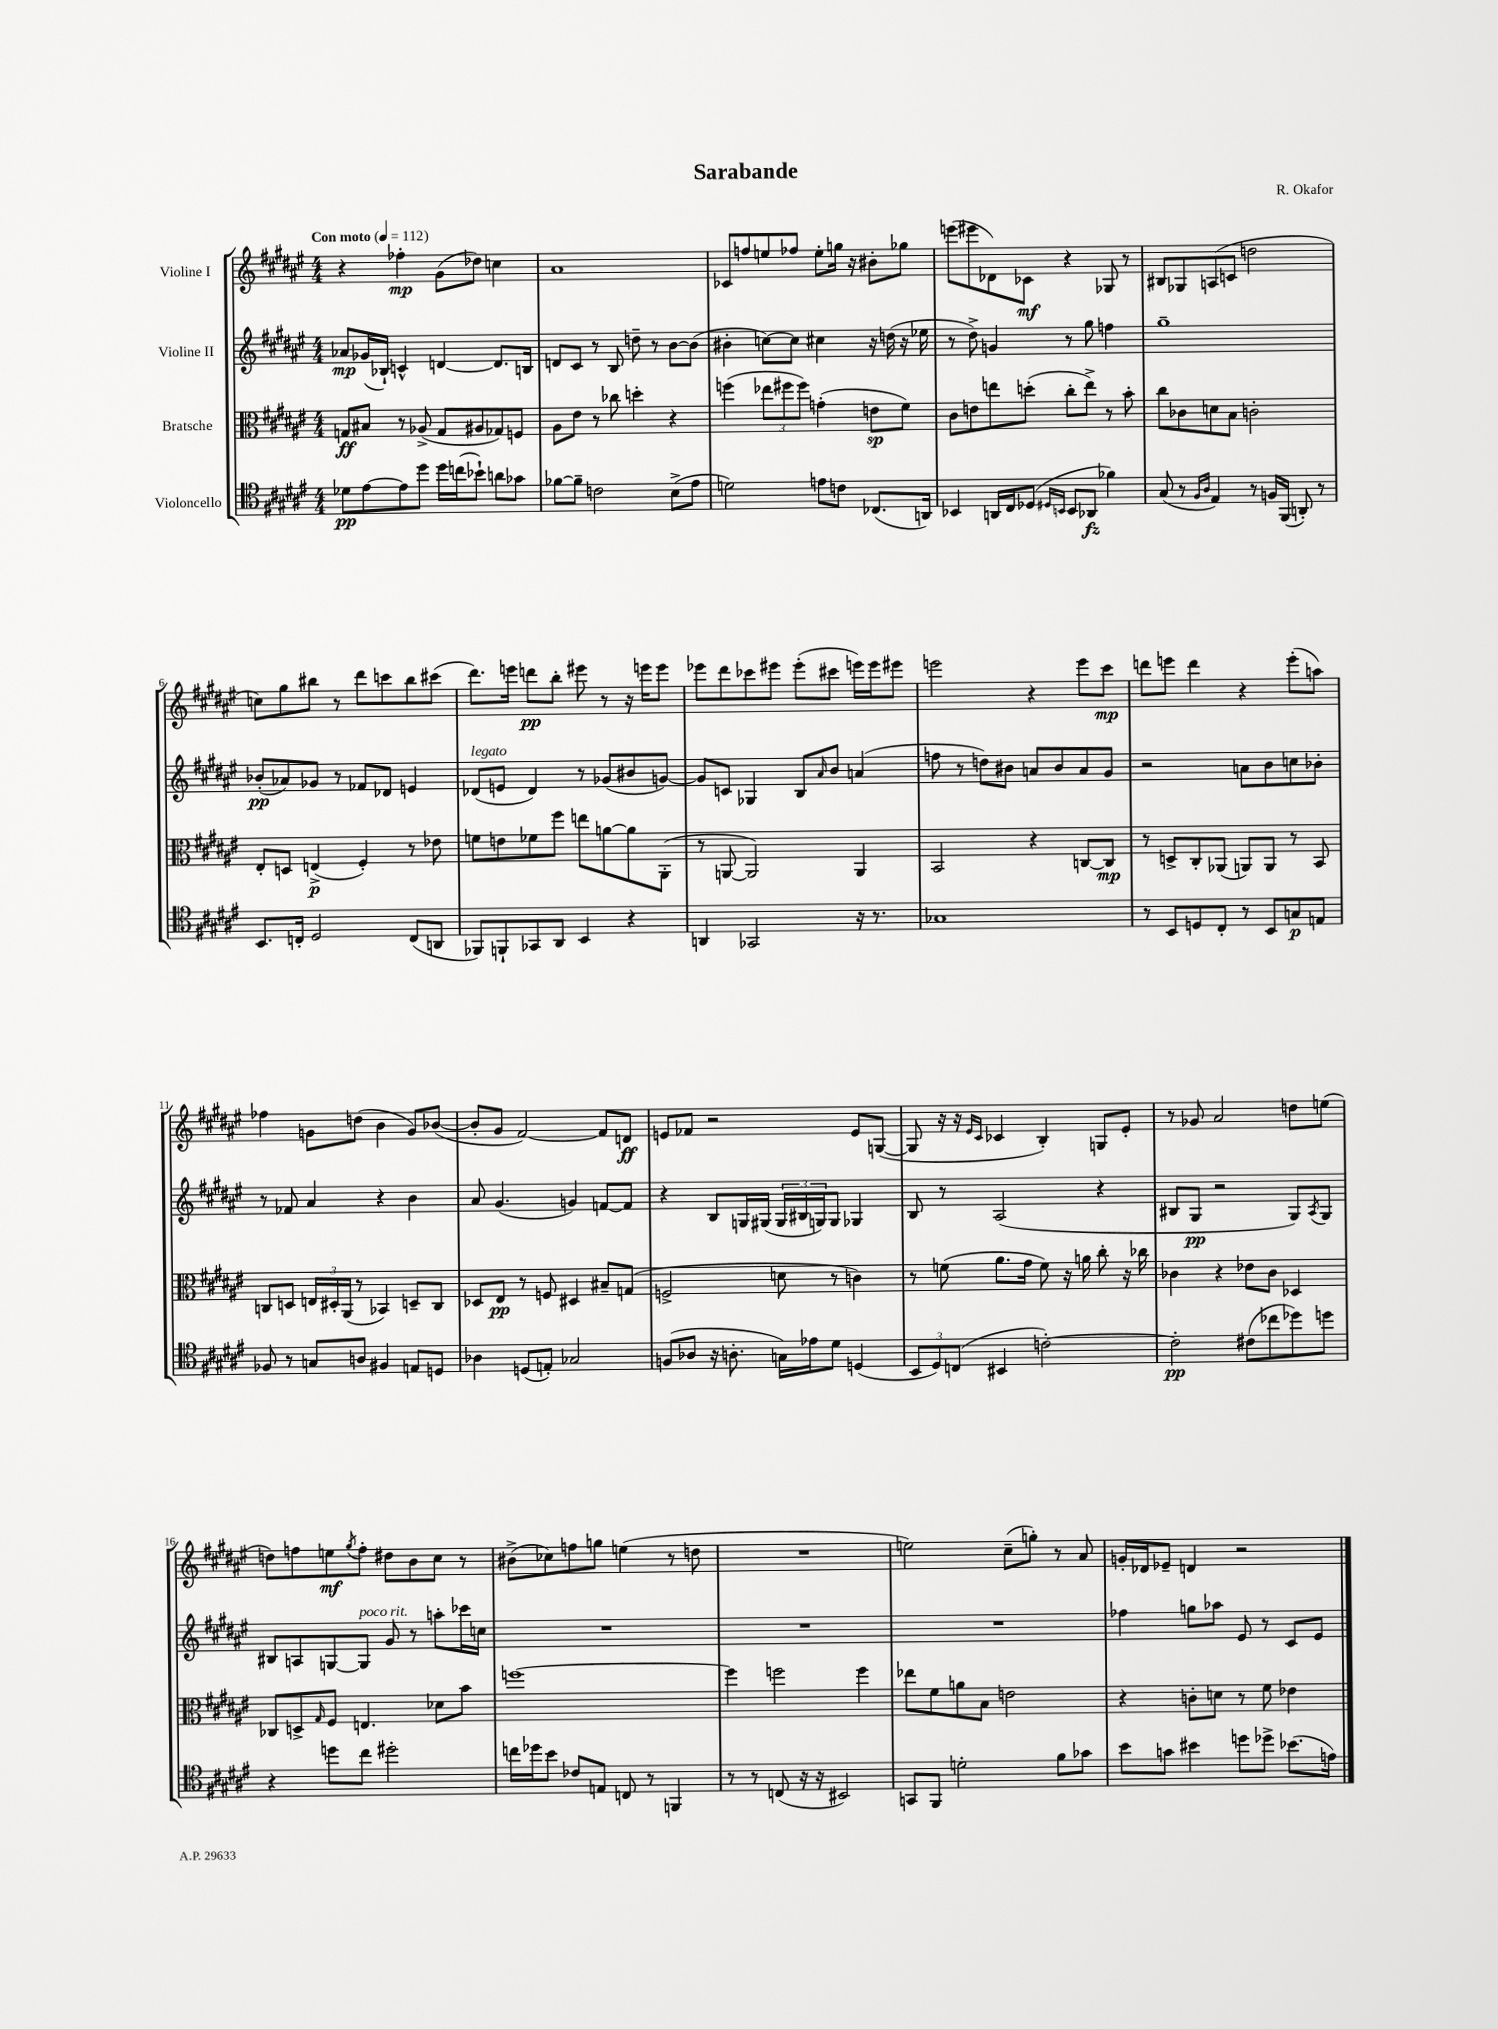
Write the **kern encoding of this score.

**kern	**kern	**kern	**kern
*staff4	*staff3	*staff2	*staff1
*clefC4	*clefC3	*clefG2	*clefG2
*k[f#c#g#d#a#e#]	*k[f#c#g#d#a#e#]	*k[f#c#g#d#a#e#]	*k[f#c#g#d#a#e#]
*M4/4	*M4/4	*M4/4	*M4/4
*MM112	*MM112	*MM112	*MM112
8d-	8G	8a-	4r
[8e#	8B#	(16g-	.
.	.	16B-`)	.
8e#]	8r	4c^^	4ff-'
8dd#	(8A-^	.	.
16dd#	8G	[4d	(8g#
(16cc	.	.	.
8b-`)	8A#	.	8dd-)
8a	8G-)	8.d]	4cc
8g-	8F	.	.
.	.	16B	.
=	=	=	=
[8f-	8A#	8d	1a#
8f-~]	8e#	8c#	.
2c	8r	8r	.
.	8cc-	8B	.
.	4dd'	8dd~	.
.	.	8r	.
(8B^	4r	[8b	.
8e#	.	(8b]	.
=	=	=	=
2d)	(4ff	4b#'	8c-
.	.	.	8ff
.	12ee-	[8cc)	8ee
.	12ff#	.	.
.	.	8cc]	8ff-
.	12ff#)	.	.
8e	(4g'	4cc#	8ee'
8c	.	.	16gg
.	.	.	16r
(8.C-	8e	16r	8b#'
.	.	(16dd	.
.	8f#)	16r	8gg-
16AA)	.	16ee-	.
=	=	=	=
4BB-	8c#	8r	(8eee
.	8e	8dd#^)	8eee#
16AA	8ee	4g	8d-)
16C#	.	.	.
(8D-	(8dd'	.	8c-
16qqD#	.	.	.
16qqBB	.	.	.
8BB	8cc#'	8r	4r
8AA-	8ee^)	8gg#	.
4f-)	8r	4ff	8G-
.	8b'	.	8r
=	=	=	=
(8G#	8cc#	1gg#~	8B#
8r	8c-	.	8G-
16qqF#	.	.	.
16qqA#	.	.	.
4E#)	8d	.	(8A
.	8B	.	8c
8r	2c'	.	2dd
16F	.	.	.
(16FF#	.	.	.
8AA')	.	.	.
8r	.	.	.
=	=	=	=
8.BB	8E#'	(8b-'	8cc)
.	8D	8a-)	8gg#
16C'	.	.	.
2D#	(4E^	8g-	8bb#
.	.	8r	8r
.	4F#')	8f-	8ddd#
.	.	8d-	8ccc
(8C	8r	4e	8bb#
8AA	8e-	.	(8ccc#
=	=	=	=
8FF-)	8f	(8d-	8.ddd#)
8FF`	8e	8e	.
.	.	.	16eee
8GG-	8f-	4d-)	8ddd
8AA#	8ff#	.	8bb'
4BB	8ee	8r	8eee#
.	[8a	(8g-	8r
4r	8a]	8b#	16r
.	.	.	16eee
.	(8AA#'	[8g)	8eee
=	=	=	=
4AA	8r	8g]	8eee-
.	[8AA	8c	8ddd#
2GG-	2AA])	4G-	8ccc-
.	.	.	8eee#
.	.	8B	(8eee#'
.	.	16qqa#	.
.	.	8b	8ccc#
16r	4AA	(4a	16eee)
8.r	.	.	16eee
.	.	.	8eee#
=	=	=	=
1G-	2BB	8ff	2eee
.	.	8r	.
.	.	8dd)	.
.	.	8b#	.
.	4r	8a	4r
.	.	8b#	.
.	[8C	8a	8eee
.	8C]	8g#	8ccc#
=	=	=	=
8r	8r	2r	8ddd
8BB	8D^	.	8eee
8D	8C#'	.	4ddd
8C#'	(8AA-	.	.
8r	8AA)	8a	4r
8BB	8AA	8b	.
8G	8r	8cc	(8eee'
8E	8BB	8b-'	8aa)
=	=	=	=
8F-	8C	8r	4ff-
8r	8D	8f-	.
8G	24E	4a#	8g
.	24D#'	.	.
.	(24AA#	.	.
8A	8r	.	(8dd
4F#	4BB-)	4r	4b
8E	8D~	4b	8g)
8D	8C	.	([8b-
=	=	=	=
4A-	8D-	8a#	8b-']
.	8E#	(4.g#	8g#
(8D	8r	.	[2f#)
8E')	8F	.	.
2G-	4D#	4g)	.
.	8B#~	[8f	8f#]
.	(8G	8f]	8d
=	=	=	=
(8F	2F^	4r	8e
8A-	.	.	8f-
16r	.	8B	2r
8.A'	.	.	.
.	.	16G	.
.	.	(16G#	.
16G)	8d	24G#	.
.	.	24B#	.
16e-	.	.	.
.	.	24G)	.
8d#	8r	8G	.
(4D	4c)	4G-	8e
.	.	.	([8G
=	=	=	=
12BB	8r	8B	8G]
12D#)	.	.	.
.	(8f	8r	16r
(12C	.	.	.
.	.	.	16r
.	.	.	16qqe#
.	.	.	16qqc#
4BB#	8.a#	(2A#	4c-
.	16g#	.	.
[2c')	8f)	.	4B')
.	16r	.	.
.	16a	.	.
.	8cc#'	4r	8G
.	16r	.	8e#'
.	16cc-	.	.
=	=	=	=
2c']	4c-	8B#	8r
.	.	8G#	8g-
.	4r	2r	2a#
(8c#	8e-	.	.
8cc-	8c-	.	.
8dd-)	4D-	8G#)	8dd
.	.	8qA#	.
8dd	.	8G#	(8ee
=	=	=	=
4r	8C-	8B#	8dd)
.	8D^	8A	8ff
.	16qqG#	.	.
8dd	8F#	[8G	8ee
.	.	.	8qgg#
8cc#	4.E	8G]	8ff'
2dd#'	.	8g#	8dd#
.	.	8r	8b
.	8d-	8aa'	8cc#
.	8b	16ccc-	8r
.	.	16cc	.
=	=	=	=
16cc	[1ff	1r	(8b#^
16dd-	.	.	.
8b	.	.	8cc-)
8c-	.	.	8ff
8E	.	.	8gg
8C	.	.	(4ee
8r	.	.	.
4FF	.	.	8r
.	.	.	8dd
=	=	=	=
8r	4ff]	1r	1r
8r	.	.	.
(8C	2ff	.	.
16r	.	.	.
16r	.	.	.
2BB#)	.	.	.
.	4ff	.	.
=	=	=	=
8GG	8ee-	1r	2ee)
8FF#	8f#	.	.
2d'	8a	.	.
.	8B	.	.
.	2e	.	(8cc#~
.	.	.	8gg')
8f#	.	.	8r
8g-	.	.	8a#
=	=	=	=
8b	4r	4ff-	16g'
.	.	.	16d-
8g	.	.	8e-~
4b#	8c'	8gg	4d
.	8d	8aa-	.
8dd	8r	8e#	2r
8dd-^	8f#	8r	.
(8.b-	4e-	8c#	.
.	.	8e#	.
16e)	.	.	.
==	==	==	==
*-	*-	*-	*-
